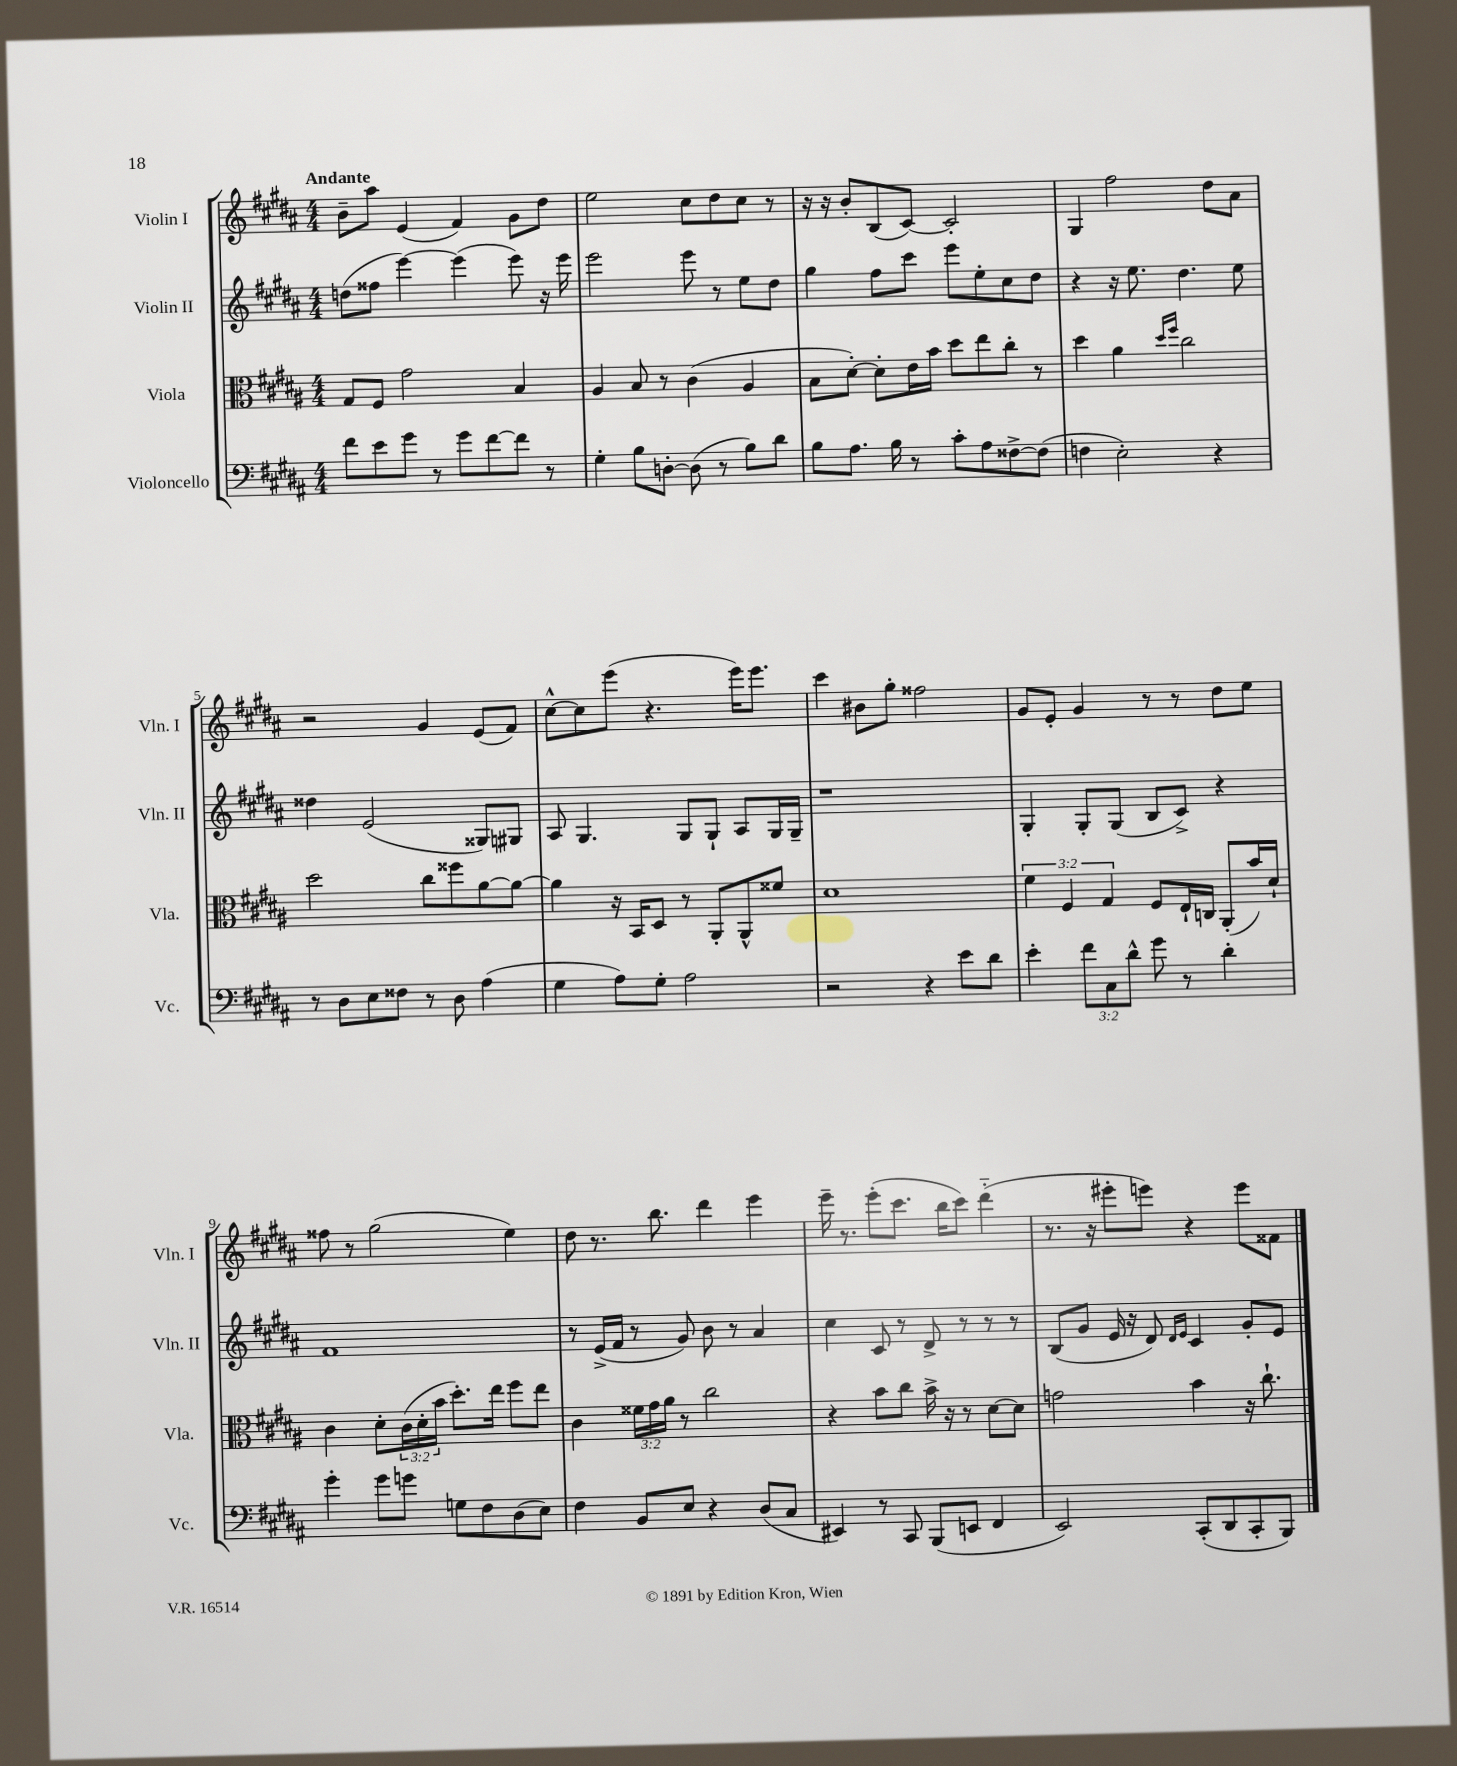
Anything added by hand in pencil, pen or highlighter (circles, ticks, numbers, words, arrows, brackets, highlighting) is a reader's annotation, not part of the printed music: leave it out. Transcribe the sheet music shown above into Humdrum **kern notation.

**kern	**kern	**kern	**kern
*staff4	*staff3	*staff2	*staff1
*clefF4	*clefC3	*clefG2	*clefG2
*k[f#c#g#d#a#]	*k[f#c#g#d#a#]	*k[f#c#g#d#a#]	*k[f#c#g#d#a#]
*M4/4	*M4/4	*M4/4	*M4/4
8f#\L	8G#/L	(8dd\L	8b~\L
8e\	8F#/J	8ff##\J	8aa#\J
8g#\J	2g#\	[4eee\)	(4e/
8r	.	.	.
8g#\L	.	(4eee\]	4f#/)
[8f#\	.	.	.
8f#\]J	4B/	8eee\)	8g#\L
8r	.	16r	8dd#\J
.	.	16eee\	.
=	=	=	=
4G#'\	4A#/	2eee\	2ee\
8B\L	8B/	.	.
[8D'\J	8r	.	.
(8D\]	(4c#\	8eee\	8cc#\L
8r	.	8r	8dd#\
8B\L)	4A#/	8ee\L	8cc#\J
8d#\J	.	8dd#\J	8r
=	=	=	=
8B\L	8B\L	4gg#\	16r
.	.	.	16r
8.A#\J	[8d#'\J)	.	8b'/L
.	8d#'\]L	8ff#\L	(8B/
16B\	.	.	.
8r	16e\L	8ccc#\J	[8c#/J)
.	16b\JJ	.	.
8c#'\L	8dd#\L	8eee\L	2c#'/]
8A#\	8ee\	8ee'\	.
[8F##^\	8cc#'\J	8cc#\	.
(8F##\]J	8r	8dd#\J	.
=	=	=	=
4F\	4dd#\	4r	4G#/
2E'\)	4a#\	16r	2ff#\
.	.	8.ee\	.
.	16qqdd#/LL	.	.
.	16qqff#/JJ	.	.
.	2cc#\	4.dd#\	.
4r	.	.	8dd#\L
.	.	8ee\	8a#\J
=	=	=	=
8r	2dd#\	4dd##\	2r
8D#\L	.	.	.
8E\	.	(2e/	.
8F##\J	.	.	.
8r	8cc#\L	.	4g#/
8D#\	8ff##\	.	.
(4A#\	[8a#\	8G##/L)	(8e/L
.	8a#\_J	8G#/J	8f#/J)
=	=	=	=
4G#\	4a#\]	8A#/	[8cc#^^\L
.	.	4.G#/	8cc#\]
8A#\L)	16r	.	(8eee\J
.	16BB/LK	.	.
8G#'\J	8D#/J	.	4.r
2A#\	8r	8G#/L	.
.	8AA#'/L	8G#`/J	.
.	8AA#^^/	8A#/L	16eee\LK)
.	.	.	8.eee\J
.	8f##/J	16G#/L	.
.	.	16G#~/JJ	.
=	=	=	=
2r	1d#	1r	4ccc#\
.	.	.	8b#\L
.	.	.	8gg#'\J
4r	.	.	2ff##\
8e\L	.	.	.
8d#\J	.	.	.
=	=	=	=
4e'\	6f#\	4G#'/	8g#/L
.	.	.	8e'/J
.	6F#/	.	.
12f#\L	.	8G#'/L	4g#/
12C#\	6G#/	.	.
.	.	(8G#/J	.
12d#^^\J	.	.	.
8g#\	8F#/L	8B/L	8r
8r	16E`/L	8c#^/J)	8r
.	16C/JJ	.	.
4d#'\	(8AA#'/L	4r	8dd#\L
.	16b/L)	.	8ee\J
.	16d#`/JJ	.	.
=	=	=	=
4g#'\	4c#\	1f#	8ff##\
.	.	.	8r
8g#\L	8d#'\L	.	(2gg#\
8g\J	(24c#\L	.	.
.	24d#'\	.	.
.	24b\JJ	.	.
8G\L	8.dd#'\L)	.	.
8F#\	.	.	.
.	16ee\Jk	.	.
(8D#\	8ff#\L	.	4ee\)
8E\J)	8ee\J	.	.
=	=	=	=
4F#\	4c#\	8r	8dd#\
.	.	(16e^/LL	8.r
.	.	16f#/JJ	.
8BB/L	24f##\LL	8r	.
.	24g#\	.	.
.	.	.	8.bb\
.	24a#\JJ	.	.
8E/J	8r	8g#/)	.
4r	2cc#\	8b\	4ddd#\
.	.	8r	.
(8D#/L	.	4a#/	4eee\
8C#/J	.	.	.
=	=	=	=
4EE#/)	4r	4cc#\	16eee~\
.	.	.	8.r
8r	8b\L	8c#/	(8eee'\L
8CC#/	8cc#\J	8r	8.ccc#\J
(8BBB/L	16b^\	8d#^/	.
.	16r	.	16bb\LK
8EE/J	8r	8r	8ccc#\J)
4FF#/	[8d#\L	8r	(4ddd#'~\
.	8d#\]J	8r	.
=	=	=	=
2EE/)	2g\	(8B/L	8.r
.	.	8g#/J	.
.	.	.	16r
.	.	16e/	8eee#'\L
.	.	16r	.
.	.	8d#/)	8eee\J)
.	.	16qqd#/LL	.
.	.	16qqe/JJ	.
(8CC#'/L	4b\	4c#/	4r
8DD#/	.	.	.
8CC#'/	16r	8g#'/L	8eee\L
.	8.cc#`\	.	.
8BBB/J)	.	8e/J	8f##\J
==	==	==	==
*-	*-	*-	*-
